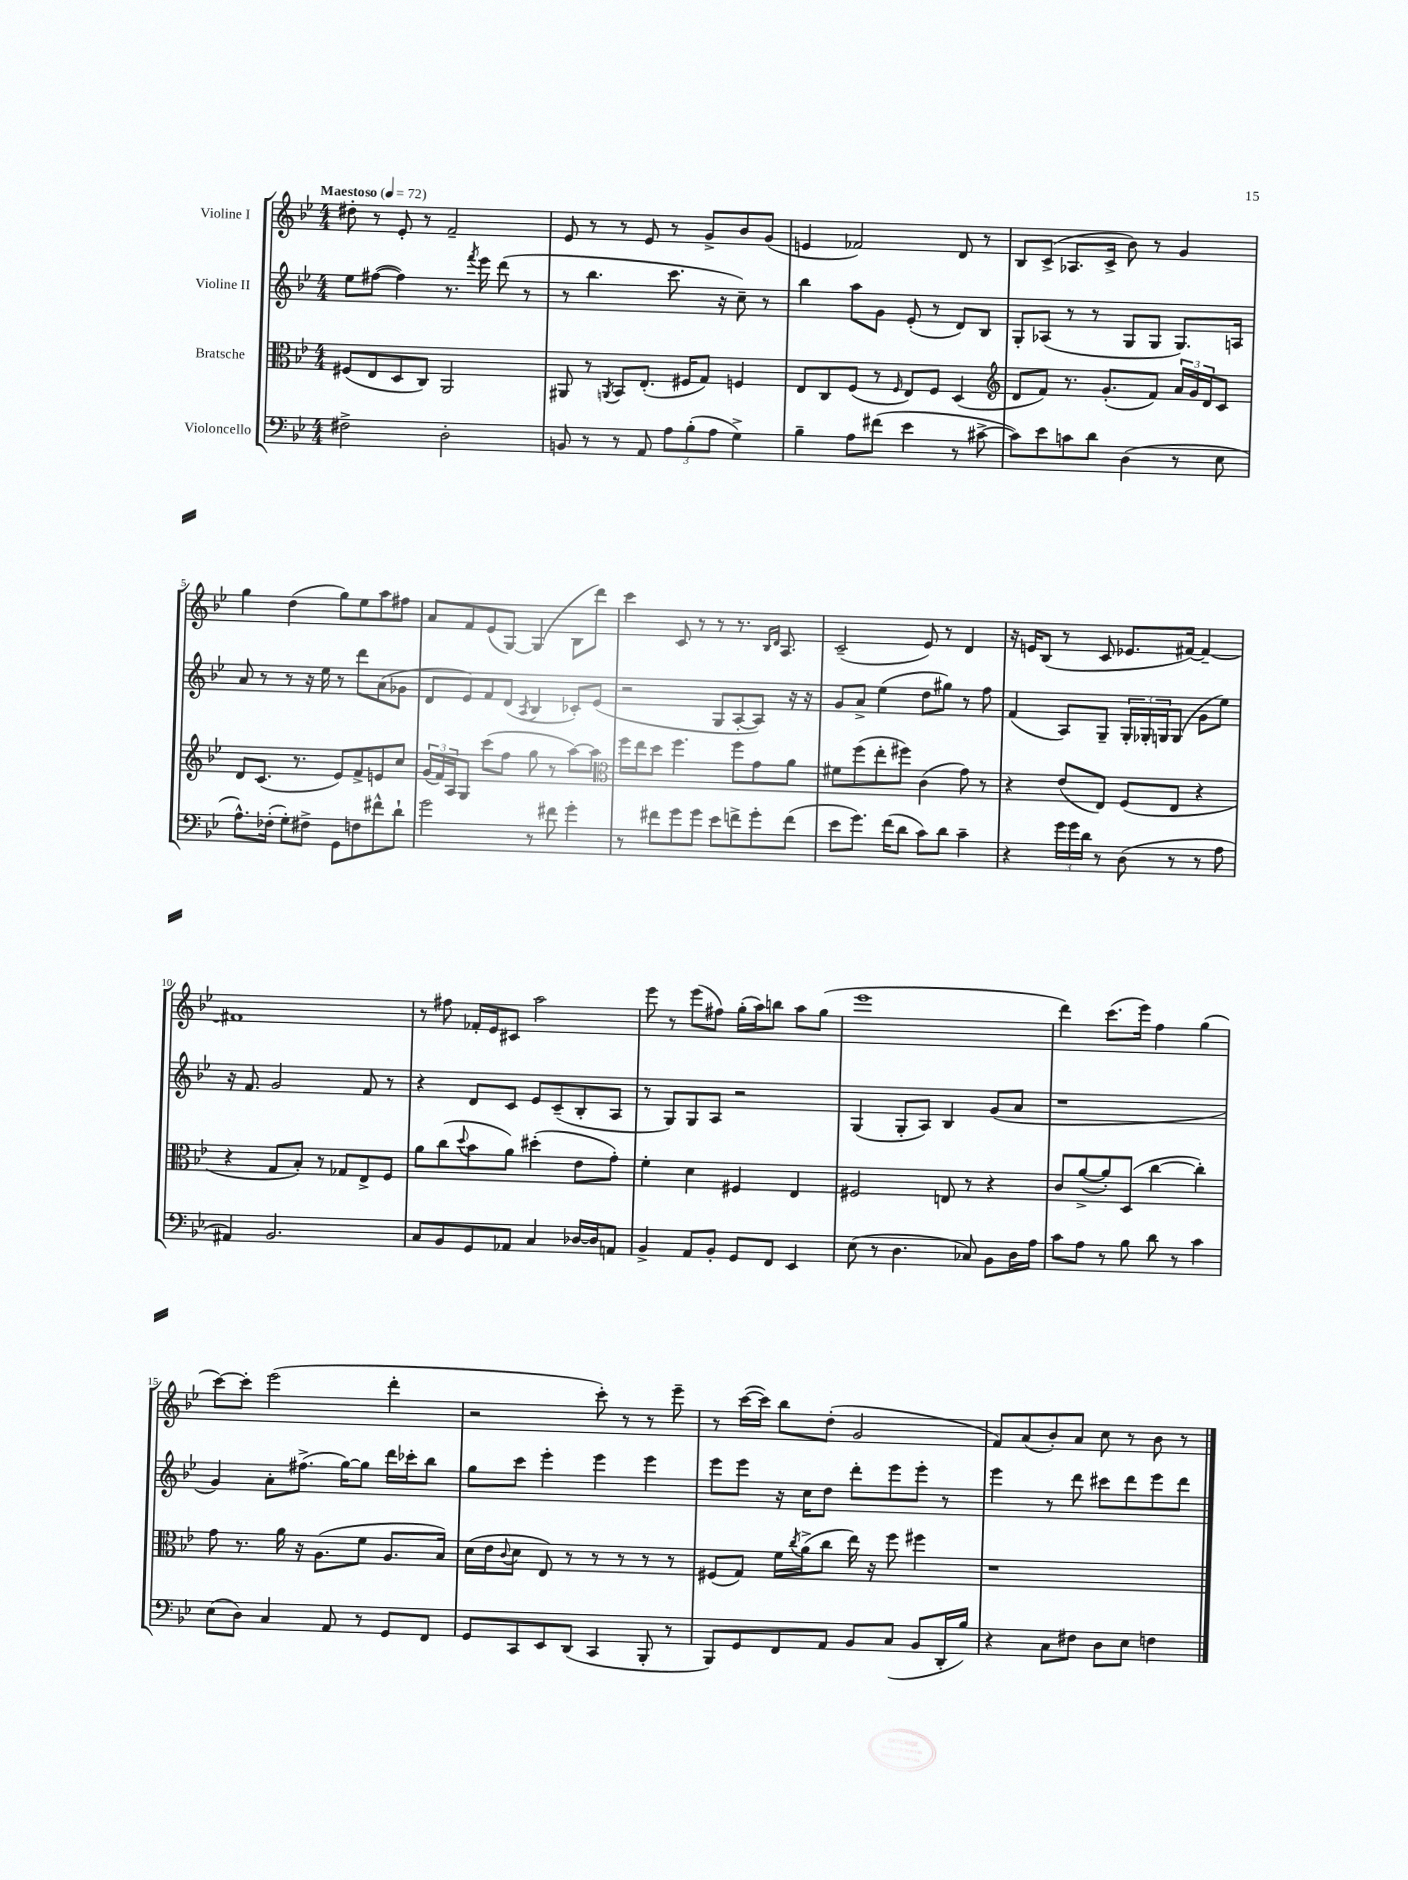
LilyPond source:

<<
\new StaffGroup <<
\new Staff = "s0" \with { instrumentName = "Violine I" } {
    \clef treble \key bes \major \numericTimeSignature \time 4/4 \tempo "Maestoso" 4 = 72
    dis''8-. r8 ees'8-. r8 f'2-- |
    ees'8 r8 r8 ees'8 r8 g'8-> bes'8 g'8( |
    e'4 fes'2) d'8 r8 |
    bes8 c'8->( aes8. c'16-> bes'8) r8 g'4 |
    g''4 d''4( g''8) ees''8 a''8 fis''8 |
    a'8 f'8 ees'8( g8~) g4( bes8 d'''8) |
    c'''4 c'8 r8 r8 r8. \grace { bes16 d'16 } a8. |
    c'2--( ees'8) r8 d'4 |
    r16 e'16 bes8( r8 c'8 ees'8. fis'16~) fis'4~-- |
    fis'1 |
    r8 fis''8 fes'16-. ees'16 cis'8 a''2 |
    ees'''8 r8 ees'''8( fis''8) g''16-.( a''16) b''8 a''8 g''8( |
    ees'''1 |
    d'''4) c'''8.( ees'''16) f''4 g''4( |
    c'''8~) c'''8-. ees'''2( d'''4-. |
    r2 c'''8-.) r8 r8 ees'''8-- |
    r8 c'''16~( c'''16) bes''8 d''8-.( g'2 |
    f'8) a'8( bes'8-.) a'8 c''8 r8 bes'8 r8 \bar "|." |
}
\new Staff = "s1" \with { instrumentName = "Violine II" } {
    \clef treble \key bes \major \numericTimeSignature \time 4/4
    ees''8 fis''8~( fis''4) r8. \acciaccatura { f'''8 } ees'''16 d'''8( r8 |
    r8 bes''4. c'''8. r16 c''8--) r8 |
    bes''4 a''8 g'8 ees'8-.( r8 d'8) bes8 |
    g8-. aes8( r8 r8 g8 g8 g8.) a16 |
    a'8 r8 r8 r16 ees''16 r8 d'''8 a'8( ges'8 |
    d'8 ees'8) f'8 d'8( \acciaccatura { a8 } bes4 ces'8-.) ees'8( |
    r2 g8 a8~-. a8) r16 r16 |
    g'8 a'8-> ees''4( d''8 gis''8) r8 f''8 |
    f'4( a8) g8-- \tuplet 3/2 { g16-. ges16-. g16 } g8( g'8 ees''8) |
    r16 f'8. g'2 f'8 r8 |
    r4 d'8 c'8 ees'8 c'8--( bes8-. a8 |
    r8 g8) g8 a8 r2 |
    g4( g8-. a8) bes4 g'8( a'8 |
    r1 |
    g'4) a'8-. fis''8.->( g''16~) g''8 d'''16 ces'''16-. bes''8 |
    g''8 c'''8 ees'''4-. ees'''4 ees'''4 |
    ees'''8 ees'''8 r16 c''16 d''8 d'''8-. ees'''8 ees'''8-. r8 |
    ees'''4 r8 d'''8 cis'''8 d'''8 ees'''8 d'''8 \bar "|." |
}
\new Staff = "s2" \with { instrumentName = "Bratsche" } {
    \clef alto \key bes \major \numericTimeSignature \time 4/4
    fis8( ees8 d8 c8) a,2 |
    ais,8 r8 \acciaccatura { a,8 } bes,8 ees8.-.( fis16 g8) f4 |
    ees8 c8 f8( r8 \grace { f16 } ees8) f8 d4( |
    \clef treble d'8 f'8) r8. g'8.-.( f'8) \tuplet 3/2 { a'16 g'16 d'16 } c'8 |
    d'8 c'8.( r8. ees'8) f'8-> e'8 c''8 |
    \tuplet 3/2 { g'16( f'16) a16 } g8 c'''8( f''8 g''8 r8 a''8~) a''8 |
    \clef alto f''16 ees''16 d''8 f''4. f''8 g'8 a'8 |
    fis'8 f''8( ees''8-. fis''8) c'4( g'8) r8 |
    r4 ees'8( ees8) f8( ees8 r4 |
    r4 g8 bes8-.) r8 ges8 ees8-> f8 |
    a'8 c''8( \appoggiatura { d''8 } bes'8 a'8) dis''4-.( ees'8 g'8-.) |
    f'4-. d'4 fis4 ees4 |
    fis2 e8 r8 r4 |
    c'8 a'8~->( a'8-.) d8( c''4~ c''4-.) |
    g'8 r8. a'16 r16 a8.( f'8 a8. bes16) |
    d'16( ees'16 \appoggiatura { c'8 } d'8 ees8) r8 r8 r8 r8 r8 |
    fis8( g8) f'16 \acciaccatura { c''8 } a'16->( c''8 ees''16) r16 f''8 fis''4 |
    r1 \bar "|." |
}
\new Staff = "s3" \with { instrumentName = "Violoncello" } {
    \clef bass \key bes \major \numericTimeSignature \time 4/4
    fis2-> d2-. |
    b,8 r8 r8 a,8 \tuplet 3/2 { a8 bes8-.( a8 } g4->) |
    bes4-- a8 fis'8( ees'4 r8 cis'8~-> |
    cis'8) ees'8 c'8 d'8 d4( r8 ees8 |
    a8.-^) fes16-.( g8-.) fis8-> g,8 f8 fis'8-^ d'8-! |
    g'2 r8 fis'8 g'4-. |
    r8 fis'8 g'8 g'8 ees'8 f'8-> g'8-. f'8( |
    ees'8 g'8.) f'16( d'8 c'8) d'8 c'4-- |
    r4 \tuplet 3/2 { g'16 g'16 d'16 } r8 d8( r8 r8 a8 |
    ais,4) bes,2. |
    c8 bes,8 g,8 aes,8 c4 des16~ des16 a,8 |
    bes,4-> a,8 bes,8-. g,8 f,8 ees,4 |
    ees8( r8 d4. ces8) bes,8 d16 a16 |
    c'8 a8 r8 bes8 d'8 r8 c'4 |
    ees8( d8) c4 a,8 r8 g,8 f,8 |
    g,8 c,8 ees,8 d,8( c,4 bes,,8-. r8 |
    bes,,8) g,8 f,8 a,8 bes,8 c8( bes,8 d,16-. bes16) |
    r4 c8 fis8 d8 ees8 f4 \bar "|." |
}
>>
>>
